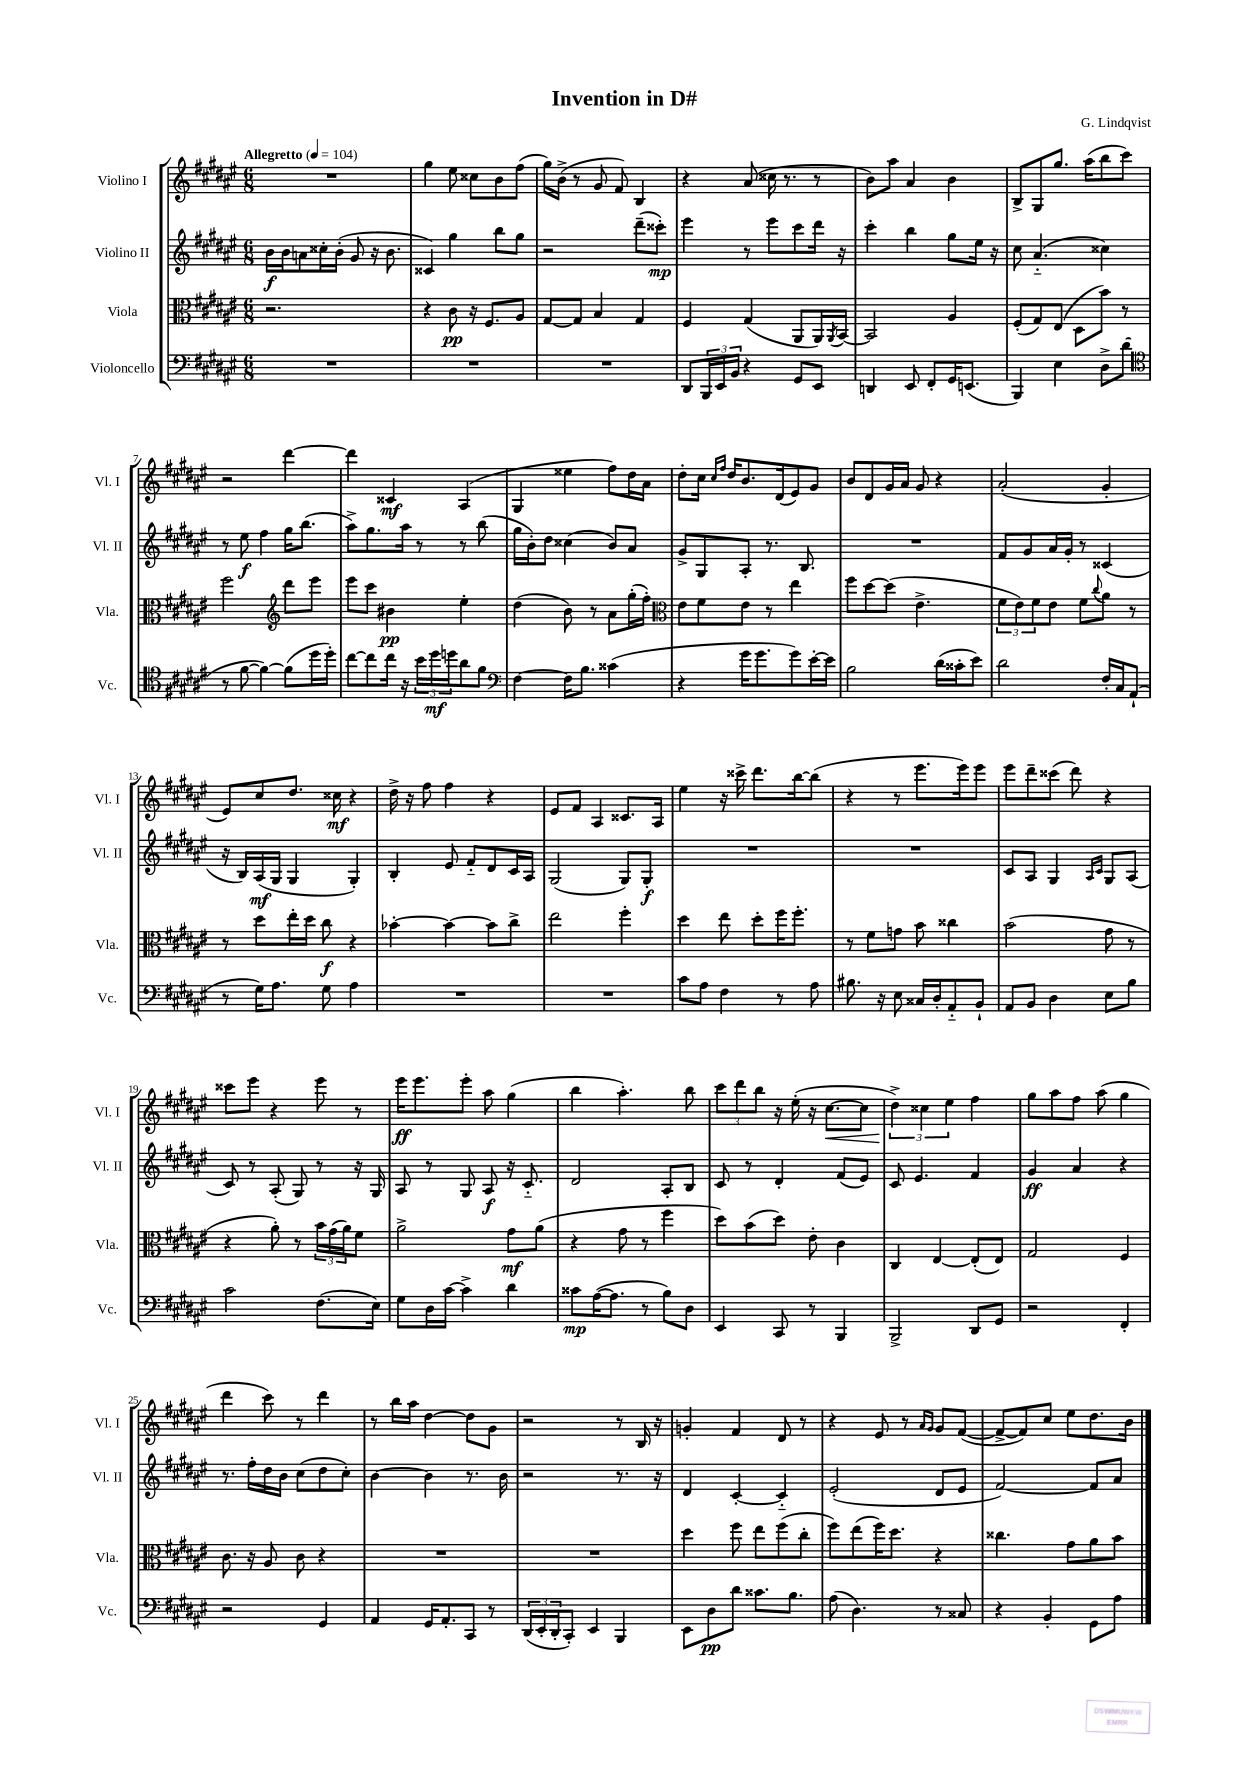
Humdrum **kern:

**kern	**dynam	**kern	**dynam	**kern	**dynam	**kern	**dynam
*part4	*part4	*part3	*part3	*part2	*part2	*part1	*part1
*staff4	*staff4	*staff3	*staff3	*staff2	*staff2	*staff1	*staff1
*I"Violoncello	*	*I"Viola	*	*I"Violino II	*	*I"Violino I	*
*I'Vc.	*	*I'Vla.	*	*I'Vl. II	*	*I'Vl. I	*
*clefF4	*	*clefC3	*	*clefG2	*	*clefG2	*
*k[f#c#g#d#a#e#]	*	*k[f#c#g#d#a#e#]	*	*k[f#c#g#d#a#e#]	*	*k[f#c#g#d#a#e#]	*
*M6/8	*	*M6/8	*	*M6/8	*	*M6/8	*
*MM104	*	*MM104	*	*MM104	*	*MM104	*
=1	=1	=1	=1	=1	=1	=1	=1
!	!	!	!	!	!	!LO:TX:a:B:t=Allegretto	!
2.r	.	2.r	.	16b\LL	f	2.r	.
.	.	.	.	16b\J	.	.	.
.	.	.	.	8an\	.	.	.
.	.	.	.	16cc##X'\L	.	.	.
.	.	.	.	(16b'\JJ	.	.	.
.	.	.	.	8g#/	.	.	.
.	.	.	.	16r	.	.	.
.	.	.	.	8.b\	.	.	.
=2	=2	=2	=2	=2	=2	=2	=2
2.r	.	4r	.	4c##X/)	.	4gg#\	.
.	.	8c#\	pp	4gg#\	.	8ee#\	.
.	.	16r	.	.	.	8cc##X\L	.
.	.	8.F#/L	.	.	.	.	.
.	.	.	.	8bb\L	.	8b\	.
.	.	8A#/J	.	8gg#\J	.	(8ff#\J	.
=3	=3	=3	=3	=3	=3	=3	=3
2.r	.	[8G#/L	.	2r	.	16gg#\LL)	.
.	.	.	.	.	.	(16b^\JJ	.
.	.	8G#/J]	.	.	.	8r	.
.	.	4B/	.	.	.	8g#/	.
.	.	.	.	.	.	8f#/)	.
.	.	4G#/	.	(8ddd#~\L	.	4B/	.
.	.	.	.	8ccc##X'\J)	mp	.	.
=4	=4	=4	=4	=4	=4	=4	=4
8DD#/L	.	4F#/	.	4eee#\	.	4r	.
24BBB/L	.	.	.	.	.	.	.
24EE#/	.	.	.	.	.	.	.
24BB/JJ	.	.	.	.	.	.	.
4r	.	(4G#/	.	8r	.	(8a#/	.
.	.	.	.	8eee#\L	.	16cc##X\	.
.	.	.	.	.	.	8.r	.
8GG#/L	.	8AA#/L	.	8ccc#\	.	.	.
8EE#/J	.	16AA#/L)	.	16ddd#\Jk	.	8r	.
.	.	8qAA#/	.	.	.	.	.
.	.	[16BB/JJ	.	16r	.	.	.
=5	=5	=5	=5	=5	=5	=5	=5
4DDn/	.	2BB/]	.	4ccc#'\	.	8b\L)	.
.	.	.	.	.	.	8aa#\J	.
8EE#/	.	.	.	4bb\	.	4a#/	.
8FF#'/L	.	.	.	.	.	.	.
16GG#/K	.	4A#/	.	8gg#\L	.	4b\	.
(8.EEn/J	.	.	.	.	.	.	.
.	.	.	.	16ee#\Jk	.	.	.
.	.	.	.	16r	.	.	.
=6	=6	=6	=6	=6	=6	=6	=6
4BBB/)	.	(8F#'/L	.	8cc#\	.	8B^/L	.
.	.	8G#/)	.	(4.a#/	.	8G#/	.
4E#\	.	(8E#/J	.	.	.	8.gg#/J	.
.	.	8D#\L	.	.	.	.	.
.	.	.	.	.	.	(16aa#\KL	.
8D#^\L	.	8b\J)	.	4cc##X\)	.	8bb\	.
(8d#\J	.	8r	.	.	.	8ccc#\J)	.
!!LO:LB:g=z
=7	=7	=7	=7	=7	=7	=7	=7
*clefC4	*	*	*	*	*	*	*
8r	.	2ff#\	.	8r	.	2r	.
[8f#\	.	.	.	8ee#\	f	.	.
4f#\_)	.	.	.	4ff#\	.	.	.
*	*	*clefG2	*	*	*	*	*
(8f#\L]	.	8ddd#\L	.	16gg#\KL	.	[4ddd#\	.
.	.	.	.	(8.bb\J	.	.	.
16dd#\L	.	8eee#\J	.	.	.	.	.
16dd#'\JJ)	.	.	.	.	.	.	.
=8	=8	=8	=8	=8	=8	=8	=8
[8cc#\L	.	8eee#\L	.	8aa#^\L)	.	4ddd#\]	.
8cc#\]	.	8ccc#\J	.	8.gg#\	.	.	.
16cc#\Jk	.	4b#X\	pp	.	.	4c##X/	mf
16r	.	.	.	16aa#\Jk	.	.	.
24b\LL	.	.	.	8r	.	.	.
24dd#\	mf	.	.	.	.	.	.
24ddn\J	.	.	.	.	.	.	.
8a#\	.	4ee#'\	.	8r	.	(4A#/	.
8f#\J	.	.	.	(8bb\	.	.	.
=9	=9	=9	=9	=9	=9	=9	=9
*clefF4	*	*	*	*	*	*	*
[4F#\	.	(4dd#\	.	16gg#\LL	.	4G#/	.
.	.	.	.	16b'\J)	.	.	.
.	.	.	.	8dd#\J	.	.	.
16F#\KL]	.	8b\)	.	(4cc##X\	.	4ee##X\	.
8.B\J	.	.	.	.	.	.	.
.	.	8r	.	.	.	.	.
(4c##X\	.	8a#\L	.	8b/L)	.	8ff#\L)	.
.	.	(16gg#'\L	.	8a#/J	.	16dd#\L	.
.	.	16ff#'\JJ)	.	.	.	16a#\JJ	.
=10	=10	=10	=10	=10	=10	=10	=10
*	*	*clefC3	*	*	*	*	*
4r	.	8e#\L	.	8g#^/L	.	8dd#'\L	.
.	.	8f#\	.	8G#/	.	16cc#\Jk	.
.	.	.	.	.	.	16qqcc#/LL	.
.	.	.	.	.	.	16qqff#/JJ	.
.	.	.	.	.	.	16dd#/KL	.
16g#\KL	.	8e#\J	.	8A#'/J	.	8.b/	.
8.g#\	.	.	.	.	.	.	.
.	.	8r	.	8.r	.	.	.
.	.	.	.	.	.	(16d#/k	.
8g#\)	.	4ee#\	.	.	.	8e#/)	.
.	.	.	.	8.B/	.	.	.
[16e#'\L	.	.	.	.	.	8g#/J	.
16e#\JJ]	.	.	.	.	.	.	.
=11	=11	=11	=11	=11	=11	=11	=11
2B\	.	8ff#\L	.	2.r	.	8b/L	.
.	.	[8dd#\	.	.	.	8d#/	.
.	.	(8dd#\J]	.	.	.	16g#/L	.
.	.	.	.	.	.	16a#/JJ	.
.	.	4.e#^\	.	.	.	8g#/	.
(16d#\LL	.	.	.	.	.	4r	.
16c##X'\J	.	.	.	.	.	.	.
8e#\J)	.	.	.	.	.	.	.
=12	=12	=12	=12	=12	=12	=12	=12
2d#\	.	12f#\L	.	8f#/L	.	(2a#'/	.
.	.	12e#\)	.	.	.	.	.
.	.	.	.	8g#/	.	.	.
.	.	12f#\	.	.	.	.	.
.	.	8e#\J	.	16a#/L	.	.	.
.	.	.	.	16g#'/JJ	.	.	.
.	.	8f#\L	.	8r	.	.	.
.	.	8qqcc#/	.	.	.	.	.
16F#'/LL	.	8a#\J	.	(4c##X/	.	4g#'/	.
16C#/J	.	.	.	.	.	.	.
(8AA#`/J	.	8r	.	.	.	.	.
!!LO:LB:g=z
=13	=13	=13	=13	=13	=13	=13	=13
8r	.	8r	.	16r	.	8e#/L)	.
.	.	.	.	16B/LL)	.	.	.
16G#\KL)	.	8dd#\L	.	(16A#/	mf	8cc#/	.
8.A#\J	.	.	.	16G#/JJ	.	.	.
.	.	16ee#'\L	.	4G#/	.	8.dd#/J	.
.	.	16dd#\JJ	.	.	.	.	.
8G#\	.	8cc#\	f	.	.	.	.
.	.	.	.	.	.	16cc##X\	mf
4A#\	.	4r	.	4G#'/)	.	4r	.
=14	=14	=14	=14	=14	=14	=14	=14
2.r	.	[4b-X'\	.	4B'/	.	16dd#^\	.
.	.	.	.	.	.	16r	.
.	.	.	.	.	.	8ff#\	.
.	.	4b-\_	.	8e#/	.	4ff#\	.
.	.	.	.	8f#/L	.	.	.
.	.	8b-\L]	.	8d#/	.	4r	.
.	.	8cc#^\J	.	16c#/L	.	.	.
.	.	.	.	16A#/JJ	.	.	.
=15	=15	=15	=15	=15	=15	=15	=15
2.r	.	2ee#\	.	(2G#/	.	8e#/L	.
.	.	.	.	.	.	8f#/J	.
.	.	.	.	.	.	4A#/	.
.	.	4ff#'\	.	8G#/L)	.	8.c##X/L	.
.	.	.	.	8G#'/J	f	.	.
.	.	.	.	.	.	16A#/Jk	.
=16	=16	=16	=16	=16	=16	=16	=16
8c#\L	.	4dd#\	.	2.r	.	4ee#\	.
8A#\J	.	.	.	.	.	.	.
4F#\	.	8ee#\	.	.	.	16r	.
.	.	.	.	.	.	16ccc##X^\	.
.	.	8dd#'\L	.	.	.	8.ddd#\L	.
8r	.	16ff#\K	.	.	.	.	.
.	.	8.ff#'\J	.	.	.	[16bb\k	.
8A#\	.	.	.	.	.	(8bb\J]	.
=17	=17	=17	=17	=17	=17	=17	=17
8.B#X\	.	8r	.	2.r	.	4r	.
.	.	8f#\L	.	.	.	.	.
16r	.	.	.	.	.	.	.
8E#\	.	8gn\J	.	.	.	8r	.
16C##X/LL	.	8b\	.	.	.	8.eee#\L	.
16D#'/J	.	.	.	.	.	.	.
8AA#/	.	4cc##X\	.	.	.	.	.
.	.	.	.	.	.	16eee#\k)	.
8BB`/J	.	.	.	.	.	8eee#\J	.
=18	=18	=18	=18	=18	=18	=18	=18
8AA#/L	.	(2b\	.	8c#/L	.	8eee#\L	.
8BB/J	.	.	.	8A#/J	.	8ddd#~\	.
4D#\	.	.	.	4G#/	.	(8ccc##X\J	.
.	.	.	.	.	.	8ddd#\)	.
.	.	.	.	16qqA#/LL	.	.	.
.	.	.	.	16qqc#/JJ	.	.	.
8E#\L	.	8g#\	.	8G#/L	.	4r	.
8B\J	.	8r	.	(8A#/J	.	.	.
!!LO:LB:g=z
=19	=19	=19	=19	=19	=19	=19	=19
2c#\	.	4r	.	8c#/)	.	8ccc##X\L	.
.	.	.	.	8r	.	8eee#\J	.
.	.	8a#'\)	.	(8A#'/	.	4r	.
.	.	8r	.	8G#/)	.	.	.
(8.F#\L	.	24b\LL	.	8r	.	8eee#\	.
.	.	(24g#\	.	.	.	.	.
.	.	24a#\J)	.	.	.	.	.
.	.	8f#\J	.	16r	.	8r	.
16E#\Jk)	.	.	.	16G#/	.	.	.
=20	=20	=20	=20	=20	=20	=20	=20
8G#\L	.	2a#^\	.	8A#/	.	16eee#\KL	ff
.	.	.	.	.	.	8.eee#\	.
16D#\L	.	.	.	8r	.	.	.
[16c#\JJ	.	.	.	.	.	.	.
4c#^\]	.	.	.	8G#/	.	8eee#'\J	.
.	.	.	.	8A#/	f	8aa#\	.
4d#\	.	8g#\L	mf	16r	.	(4gg#\	.
.	.	.	.	8.c#/	.	.	.
.	.	(8a#\J	.	.	.	.	.
=21	=21	=21	=21	=21	=21	=21	=21
8c##X\L	mp	4r	.	2d#/	.	4bb\	.
([16A#\K	.	.	.	.	.	.	.
8.A#\J]	.	.	.	.	.	.	.
.	.	8g#\	.	.	.	4.aa#'\)	.
8r	.	8r	.	.	.	.	.
8B\L)	.	4ff#\	.	8A#'/L	.	.	.
8D#\J	.	.	.	8B/J	.	8bb\	.
=22	=22	=22	=22	=22	=22	=22	=22
4EE#/	.	8dd#\L)	.	8c#/	.	12ccc#\L	.
.	.	.	.	.	.	12ddd#\	.
.	.	(8b\	.	8r	.	.	.
.	.	.	.	.	.	12bb\J	.
8CC#/	.	8dd#\J)	.	4d#'/	.	16r	.
.	.	.	.	.	.	(16ee#'\	.
8r	.	8e#'\	.	.	.	16r	.
!	!	!	!	!	!	!	!LO:HP:b
.	.	.	.	.	.	[8.cc#\L	<
4BBB/	.	4c#\	.	(8f#/L	.	.	.
.	.	.	.	8e#/J)	.	8cc#\J]	.
=23	=23	=23	=23	=23	=23	=23	=23
2BBB^/	.	4C#/	.	8c#/	.	6dd#^\)	.
.	.	.	.	4.e#/	.	.	.
.	.	.	.	.	.	6cc##X\	[
.	.	[4E#/	.	.	.	.	.
.	.	.	.	.	.	6ee#\	.
8DD#/L	.	(8E#'/L]	.	4f#/	.	4ff#\	.
8GG#/J	.	8E#/J)	.	.	.	.	.
=24	=24	=24	=24	=24	=24	=24	=24
2r	.	2G#/	.	4g#/	ff	8gg#\L	.
.	.	.	.	.	.	8aa#\	.
.	.	.	.	4a#/	.	8ff#\J	.
.	.	.	.	.	.	(8aa#\	.
4FF#'/	.	4F#/	.	4r	.	4gg#\	.
!!LO:LB:g=z
=25	=25	=25	=25	=25	=25	=25	=25
2r	.	8.c#\	.	8.r	.	4ddd#\	.
.	.	16r	.	16ff#'\LL	.	.	.
.	.	8A#/	.	16dd#\	.	8ccc#\)	.
.	.	.	.	16b\JJ	.	.	.
.	.	8c#\	.	(8cc#\L	.	8r	.
4GG#/	.	4r	.	8dd#\	.	4ddd#\	.
.	.	.	.	8cc#'\J)	.	.	.
=26	=26	=26	=26	=26	=26	=26	=26
4AA#/	.	2.r	.	[4b\	.	8r	.
.	.	.	.	.	.	16bb\LL	.
.	.	.	.	.	.	16aa#\JJ	.
16GG#/KL	.	.	.	4b\]	.	[4dd#\	.
8.AA#'/	.	.	.	.	.	.	.
8CC#/J	.	.	.	8.r	.	8dd#\L]	.
8r	.	.	.	.	.	8g#\J	.
.	.	.	.	16b\	.	.	.
=27	=27	=27	=27	=27	=27	=27	=27
(24DD#/LL	.	2.r	.	2r	.	2r	.
24EE#'/	.	.	.	.	.	.	.
24DD#'/J	.	.	.	.	.	.	.
8CC#'/J)	.	.	.	.	.	.	.
4EE#/	.	.	.	.	.	.	.
4BBB/	.	.	.	8.r	.	8r	.
.	.	.	.	.	.	16B/	.
.	.	.	.	16r	.	16r	.
=28	=28	=28	=28	=28	=28	=28	=28
8EE#\L	.	4dd#\	.	4d#/	.	4gn'/	.
8D#\	pp	.	.	.	.	.	.
8d#\J	.	8ff#\	.	[4c#'/	.	4f#/	.
8.c##X\L	.	8ee#\L	.	.	.	.	.
.	.	(8ff#\	.	4c#/]	.	8d#/	.
8.B\J	.	.	.	.	.	.	.
.	.	8cc#'\J	.	.	.	8r	.
=29	=29	=29	=29	=29	=29	=29	=29
(8A#\	.	8ff#\L)	.	(2e#'/	.	4r	.
4.D#\)	.	(8ee#\	.	.	.	.	.
.	.	16ff#\K)	.	.	.	8e#/	.
.	.	8.dd#\J	.	.	.	.	.
.	.	.	.	.	.	8r	.
.	.	.	.	.	.	16qqa#/LL	.
.	.	.	.	.	.	16qqg#/JJ	.
8r	.	4r	.	8d#/L	.	8g#/L	.
8C##X/	.	.	.	8e#/J	.	([8f#/J	.
=30	=30	=30	=30	=30	=30	=30	=30
4r	.	4.cc##X\	.	[2f#/)	.	8f#^/L_	.
.	.	.	.	.	.	8f#/])	.
4BB'/	.	.	.	.	.	8cc#/J	.
.	.	8g#\L	.	.	.	8ee#\L	.
8GG#\L	.	8a#\	.	8f#/L]	.	8.dd#\	.
8A#\J	.	8b\J	.	8a#/J	.	.	.
.	.	.	.	.	.	16b\Jk	.
==	==	==	==	==	==	==	==
*-	*-	*-	*-	*-	*-	*-	*-
